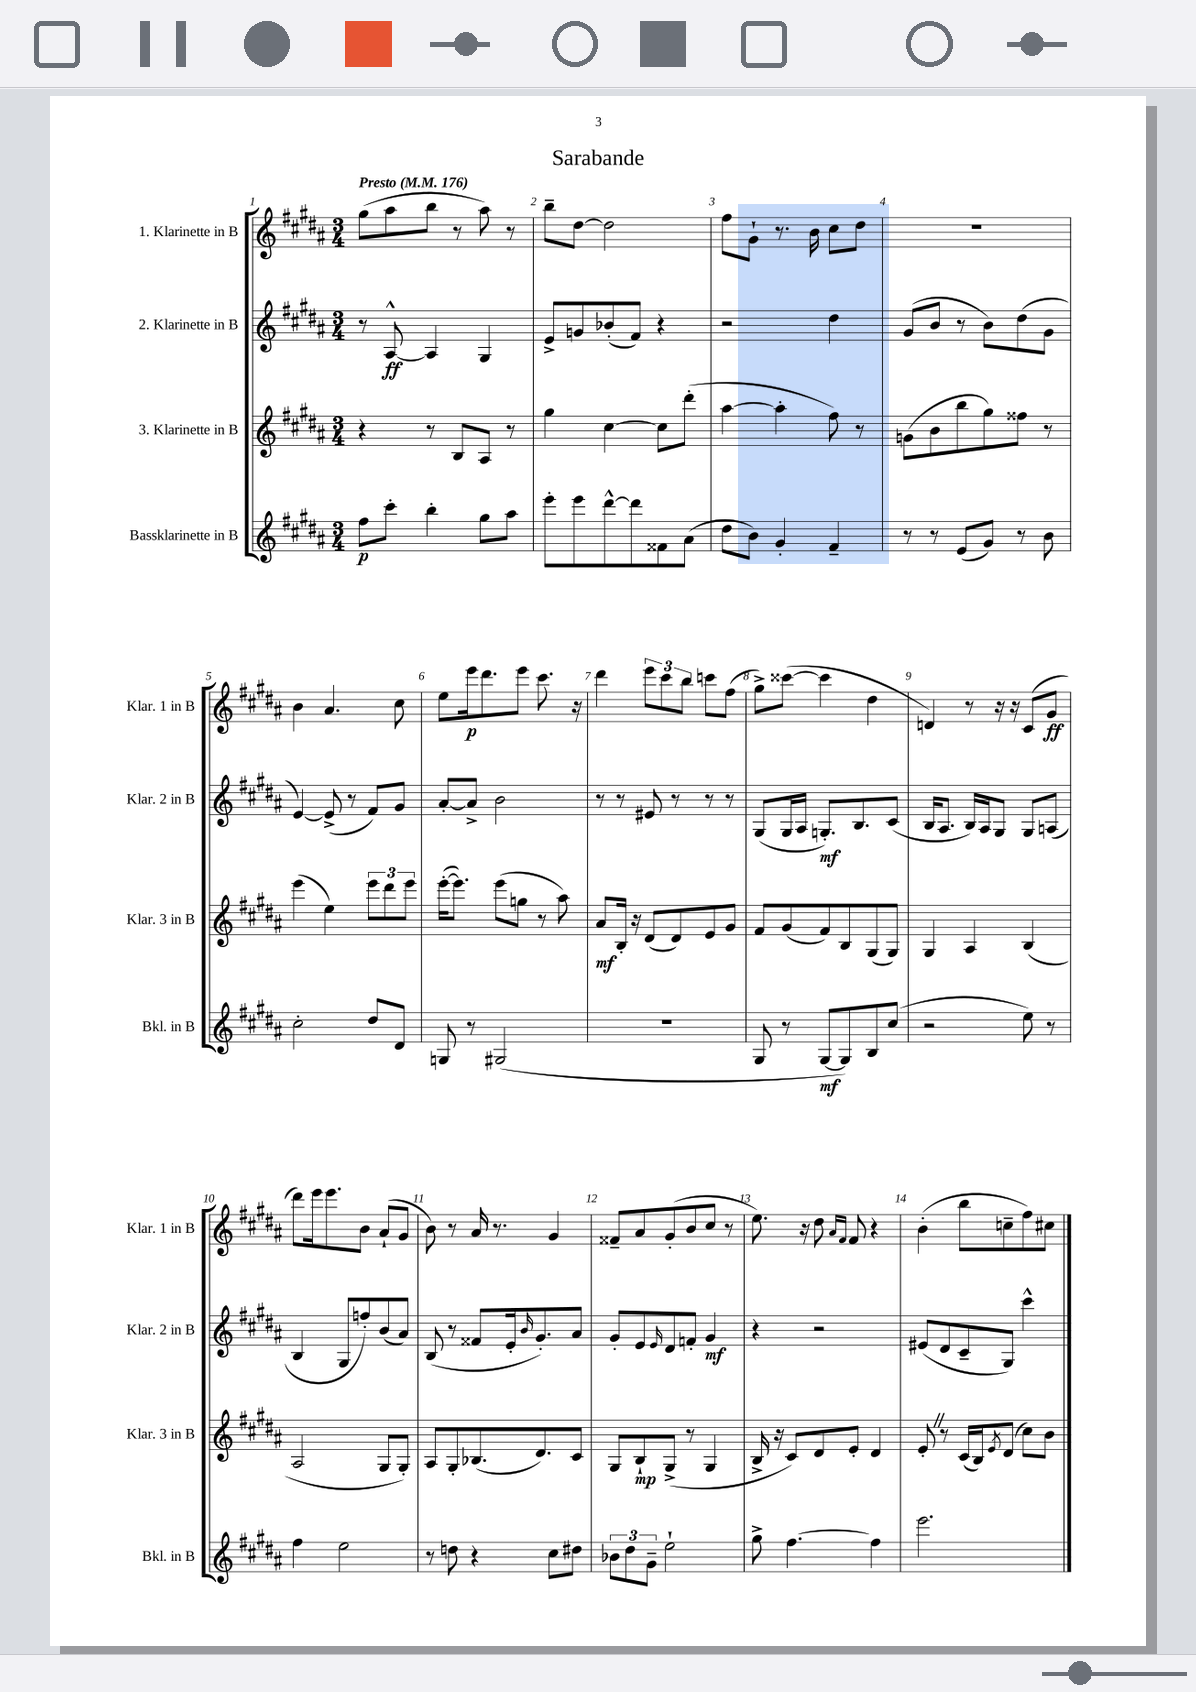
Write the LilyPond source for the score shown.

\header { title = "Sarabande" }
<<
\new StaffGroup <<
\new Staff = "s0" \with { instrumentName = "1. Klarinette in B" shortInstrumentName = "Klar. 1 in B" } {
    \clef treble \key b \major \numericTimeSignature \time 3/4 \tempo "Presto" 4 = 176
    gis''8( ais''8 b''8 r8 ais''8) r8 |
    b''8-- dis''8~ dis''2 |
    fis''8 gis'8-! r8. b'16 cis''8 dis''8 |
    R2. |
    b'4 ais'4. cis''8 |
    e''8 e'''16\p dis'''8. e'''8 cis'''8. r16 |
    dis'''4 \tuplet 3/2 { e'''8 cis'''8 b''8 } c'''8 fis''8( |
    gis''8->) cisis'''8~( cisis'''4 dis''4 |
    d'4) r8 r16 r16 cis'8( gis'8\ff |
    dis'''8) e'''16 e'''8. b'8 ais'8-!( gis'8 |
    b'8) r8 ais'16 r8. gis'4 |
    fisis'8-- ais'8 gis'8-.( b'8 cis''8 r8 |
    e''8.) r16 dis''8 \grace { ais'16 fis'16 } fis'8 r4 |
    b'4-.( b''8 c''8-- fis''8) cis''8 \bar "|." |
}
\new Staff = "s1" \with { instrumentName = "2. Klarinette in B" shortInstrumentName = "Klar. 2 in B" } {
    \clef treble \key b \major \numericTimeSignature \time 3/4
    r8 ais8~-^\ff ais4 gis4 |
    e'8-> g'8 bes'8-.( fis'8) r4 |
    r2 dis''4 |
    gis'8( b'8 r8 b'8) dis''8( gis'8 |
    e'4~) e'8->( r8 fis'8) gis'8 |
    ais'8~-. ais'8-> b'2 |
    r8 r8 eis'8 r8 r8 r8 |
    gis8( gis16 ais16 g8.-.\mf) b8. cis'8( |
    b16 ais8. b16) ais16 gis8 gis8 a8( |
    b4 gis8 f''8-.) b'8( ais'8) |
    b8( r8 fisis'8 e'16-. \grace { b'16 } gis'8.-.) ais'8 |
    gis'8-. e'8 \grace { e'16 } dis'8 f'8-. gis'4\mf |
    r4 r2 |
    eis'8( dis'8 cis'8-- gis8) cis'''4-^ \bar "|." |
}
\new Staff = "s2" \with { instrumentName = "3. Klarinette in B" shortInstrumentName = "Klar. 3 in B" } {
    \clef treble \key b \major \numericTimeSignature \time 3/4
    r4 r8 b8 ais8 r8 |
    gis''4 cis''4~ cis''8 dis'''8-.( |
    ais''4~ ais''4-. fis''8) r8 |
    g'8( b'8 b''8 gis''8) fisis''8 r8 |
    e'''4( e''4) \tuplet 3/2 { e'''8 dis'''8 e'''8 } |
    e'''16~-.( e'''8.) e'''8( g''8 r8 ais''8) |
    ais'8\mf b16-. r16 dis'8( dis'8) e'8 gis'8 |
    fis'8 gis'8( fis'8) b8 gis8( gis8) |
    gis4 ais4 b4( |
    ais2 gis8 gis8-.) |
    ais8 gis8-. bes8.( dis'8.) cis'8 |
    gis8 b8-!\mp gis8->( r8 gis4 |
    b16-> r16 cis'8) dis'8 e'8-. dis'4 |
    e'8-. \once \override BreathingSign.text = \markup { \musicglyph "scripts.caesura.straight" } \breathe r8 cis'16( b16) \acciaccatura { e'8 } dis'8( cis''8) b'8 \bar "|." |
}
\new Staff = "s3" \with { instrumentName = "Bassklarinette in B" shortInstrumentName = "Bkl. in B" } {
    \clef treble \key b \major \numericTimeSignature \time 3/4
    fis''8\p cis'''8-. b''4-. gis''8 ais''8 |
    e'''8-. e'''8 dis'''8~-^ dis'''8 fisis'8 ais'8( |
    dis''8 b'8) gis'4-. fis'4-- |
    r8 r8 e'8( gis'8) r8 b'8 |
    cis''2-. dis''8 dis'8 |
    g8 r8 gis2( |
    R2. |
    gis8 r8 gis8~\mf gis8) b8 cis''8( |
    r2 e''8) r8 |
    fis''4 e''2 |
    r8 d''8 r4 cis''8 dis''8 |
    \tuplet 3/2 { bes'8 dis''8 gis'8-- } e''2-! |
    gis''8-> fis''4.~ fis''4 |
    e'''2. \bar "|." |
}
>>
>>
\layout { \context { \Score \override BarNumber.break-visibility = ##(#f #t #t) barNumberVisibility = #all-bar-numbers-visible } }
